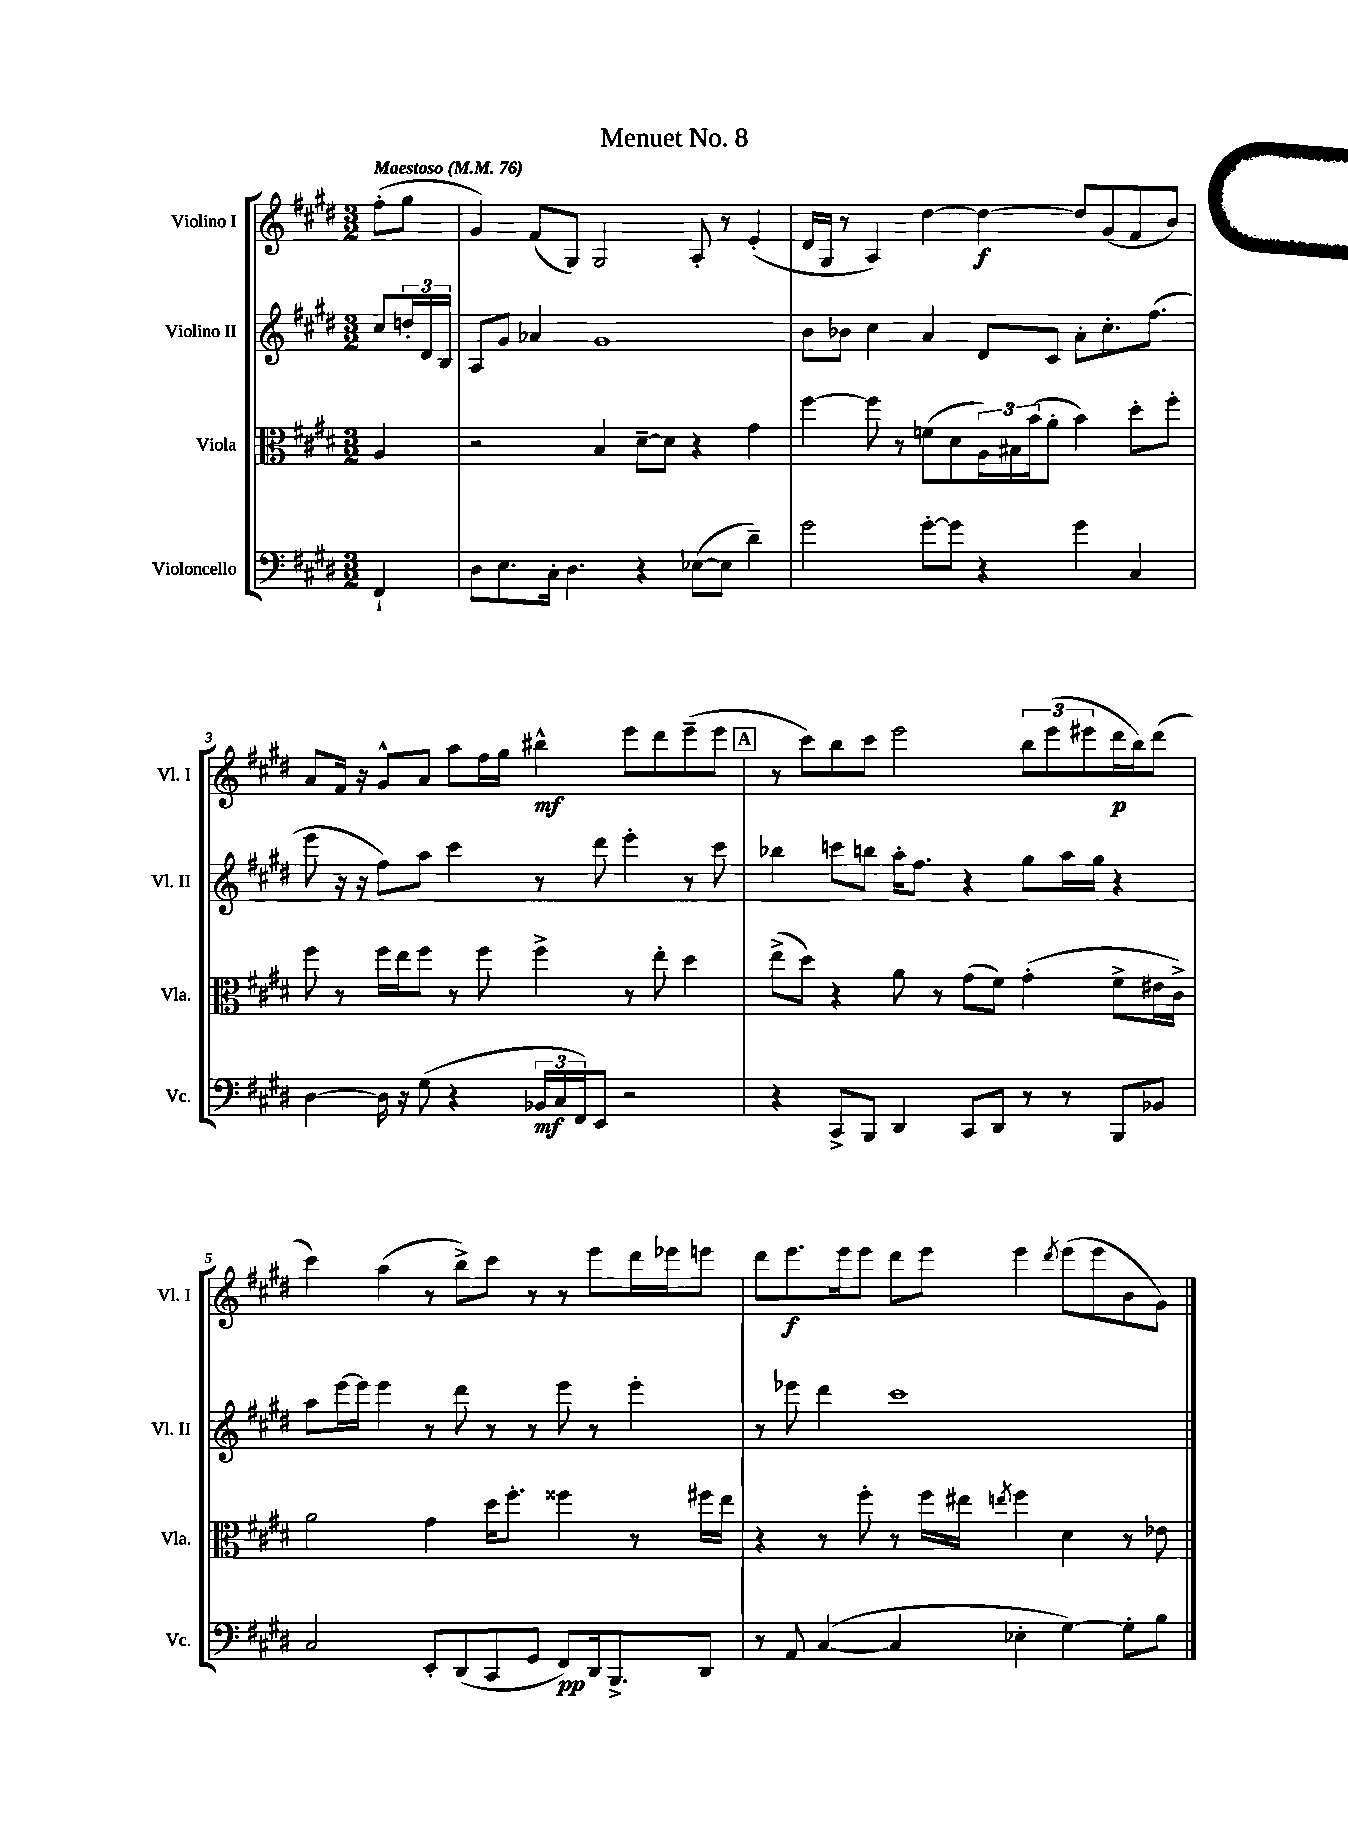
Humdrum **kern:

**kern	**dynam	**kern	**kern	**kern	**dynam
*part4	*part4	*part3	*part2	*part1	*part1
*staff4	*staff4	*staff3	*staff2	*staff1	*staff1
*I"Violoncello	*	*I"Viola	*I"Violino II	*I"Violino I	*
*I'Vc.	*	*I'Vla.	*I'Vl. II	*I'Vl. I	*
*clefF4	*	*clefC3	*clefG2	*clefG2	*
*k[f#c#g#d#]	*	*k[f#c#g#d#]	*k[f#c#g#d#]	*k[f#c#g#d#]	*
*M3/2	*	*M3/2	*M3/2	*M3/2	*
*MM76	*	*MM76	*MM76	*MM76	*
=	=	=	=	=	=
!	!	!	!	!LO:TX:a:B:t=Maestoso	!
4FF#`/	.	4A/	8cc#/L	(8ff#'\L	.
.	.	.	24ddn'/L	8gg#\J	.
.	.	.	24d#/	.	.
.	.	.	24B/JJ	.	.
=1	=1	=1	=1	=1	=1
8D#\L	.	2r	8A/L	4g#/)	.
8.E\	.	.	8g#/J	.	.
.	.	.	4a-X/	(8f#/L	.
16C#'\Jk	.	.	.	.	.
4.D#\	.	.	.	8G#/J)	.
.	.	4B/	1g#	2G#/	.
4r	.	[8d#~\L	.	.	.
.	.	8d#\J]	.	.	.
([8E-X\L	.	4r	.	8A'/	.
8E-\J]	.	.	.	8r	.
4d#~\)	.	4g#\	.	(4e'/	.
=2	=2	=2	=2	=2	=2
2g#\	.	[4ff#\	8b\L	16d#/LL	.
.	.	.	.	16G#/JJ	.
.	.	.	8b-X\J	8r	.
.	.	8ff#\]	4cc#\	4A/)	.
.	.	8r	.	.	.
[8g#'\L	.	(8fn\L	4a/	[4dd#\	.
8g#\J]	.	8d#\	.	.	.
4r	.	24A\L)	8d#/L	4dd#\_	f
.	.	24B#X\	.	.	.
.	.	(24b\J	.	.	.
.	.	8a'\J	8c#/J	.	.
4g#\	.	4b\)	8a'\L	8dd#/L]	.
.	.	.	8.cc#'\	(8g#/	.
4C#/	.	8dd#'\L	.	8f#/	.
.	.	.	(8.ff#\J	.	.
.	.	8ff#'\J	.	8b/J)	.
!!LO:LB:g=z
=3	=3	=3	=3	=3	=3
[4D#\	.	8ff#\	8eee\	8a/L	.
.	.	8r	16r	16f#/Jk	.
.	.	.	16r	16r	.
16D#\]	.	16ff#\LL	8ff#\L)	8g#^^/L	.
16r	.	16ee\J	.	.	.
(8G#\	.	8ff#\J	8aa\J	8a/J	.
4r	.	8r	4ccc#\	8aa\L	.
.	.	8ff#\	.	16ff#\L	.
.	.	.	.	16gg#\JJ	.
24BB-X/LL	mf	4ff#^\	8r	4bb#X^^\	mf
24C#/	.	.	.	.	.
24FF#/J)	.	.	.	.	.
8EE/J	.	.	8ddd#\	.	.
2r	.	8r	4eee'\	8eee\L	.
.	.	8ee'\	.	8ddd#\	.
.	.	4dd#\	8r	(8eee~\	.
.	.	.	8ccc#\	8eee\J	.
!!LO:REH:place=s1:t=A
=4	=4	=4	=4	=4	=4
4r	.	(8ee^\L	4bb-X\	8r	.
.	.	8dd#\J)	.	8ccc#\L)	.
8CC#^/L	.	4r	8cccn\L	8bb\	.
8BBB/J	.	.	8bbn\J	8ccc#\J	.
4DD#/	.	8a\	16aa'\KL	2eee\	.
.	.	.	8.ff#\J	.	.
.	.	8r	.	.	.
8CC#/L	.	(8g#\L	4r	.	.
8DD#/J	.	8f#\J)	.	.	.
8r	.	(4g#'\	8gg#\L	12bb\L	.
.	.	.	.	(12eee\	.
8r	.	.	16aa\L	.	.
.	.	.	.	12eee#X\	.
.	.	.	16gg#\JJ	.	.
8BBB/L	.	8f#^\L	4r	16ddd#\L	p
.	.	.	.	16bb\J)	.
8BB-X/J	.	16e#X\L	.	(8ddd#\J	.
.	.	16c#^\JJ)	.	.	.
!!LO:LB:g=z
=5	=5	=5	=5	=5	=5
2C#/	.	2a\	8aa\L	4ccc#\)	.
.	.	.	[16eee\L	.	.
.	.	.	16eee\JJ]	.	.
.	.	.	4eee\	(4aa\	.
8EE'/L	.	4g#\	8r	8r	.
(8DD#/	.	.	8ddd#\	8bb^\L)	.
8CC#/	.	16dd#\KL	8r	8ccc#\J	.
.	.	8.ff#'\J	.	.	.
8GG#/J	.	.	8r	8r	.
8FF#/L)	pp	4ff##X\	8eee\	8r	.
16DD#/k	.	.	8r	8eee\L	.
8.BBB^/	.	.	.	.	.
.	.	8r	4eee'\	16ddd#\L	.
.	.	.	.	16eee-X\J	.
8DD#/J	.	16ff#X\LL	.	8eeen\J	.
.	.	16ee\JJ	.	.	.
=6	=6	=6	=6	=6	=6
8r	.	4r	8r	8ddd#\L	.
8AA/	.	.	8eee-X\	8.eee\	f
([4C#/	.	8r	4ddd#\	.	.
.	.	.	.	16eee\k	.
.	.	8ff#'\	.	8eee\J	.
4C#/]	.	8r	1ccc#	8ddd#\L	.
.	.	16ff#\LL	.	8eee\J	.
.	.	16ee#X\JJ	.	.	.
.	.	8qeen/	.	.	.
4E-X'\	.	4ff#\	.	4eee\	.
.	.	.	.	8qddd#/	.
[4G#\)	.	4d#\	.	(8eee\L	.
.	.	.	.	8eee\	.
8G#'\L]	.	8r	.	8b\	.
8B\J	.	8e-X\	.	8g#\J)	.
==	==	==	==	==	==
*-	*-	*-	*-	*-	*-
